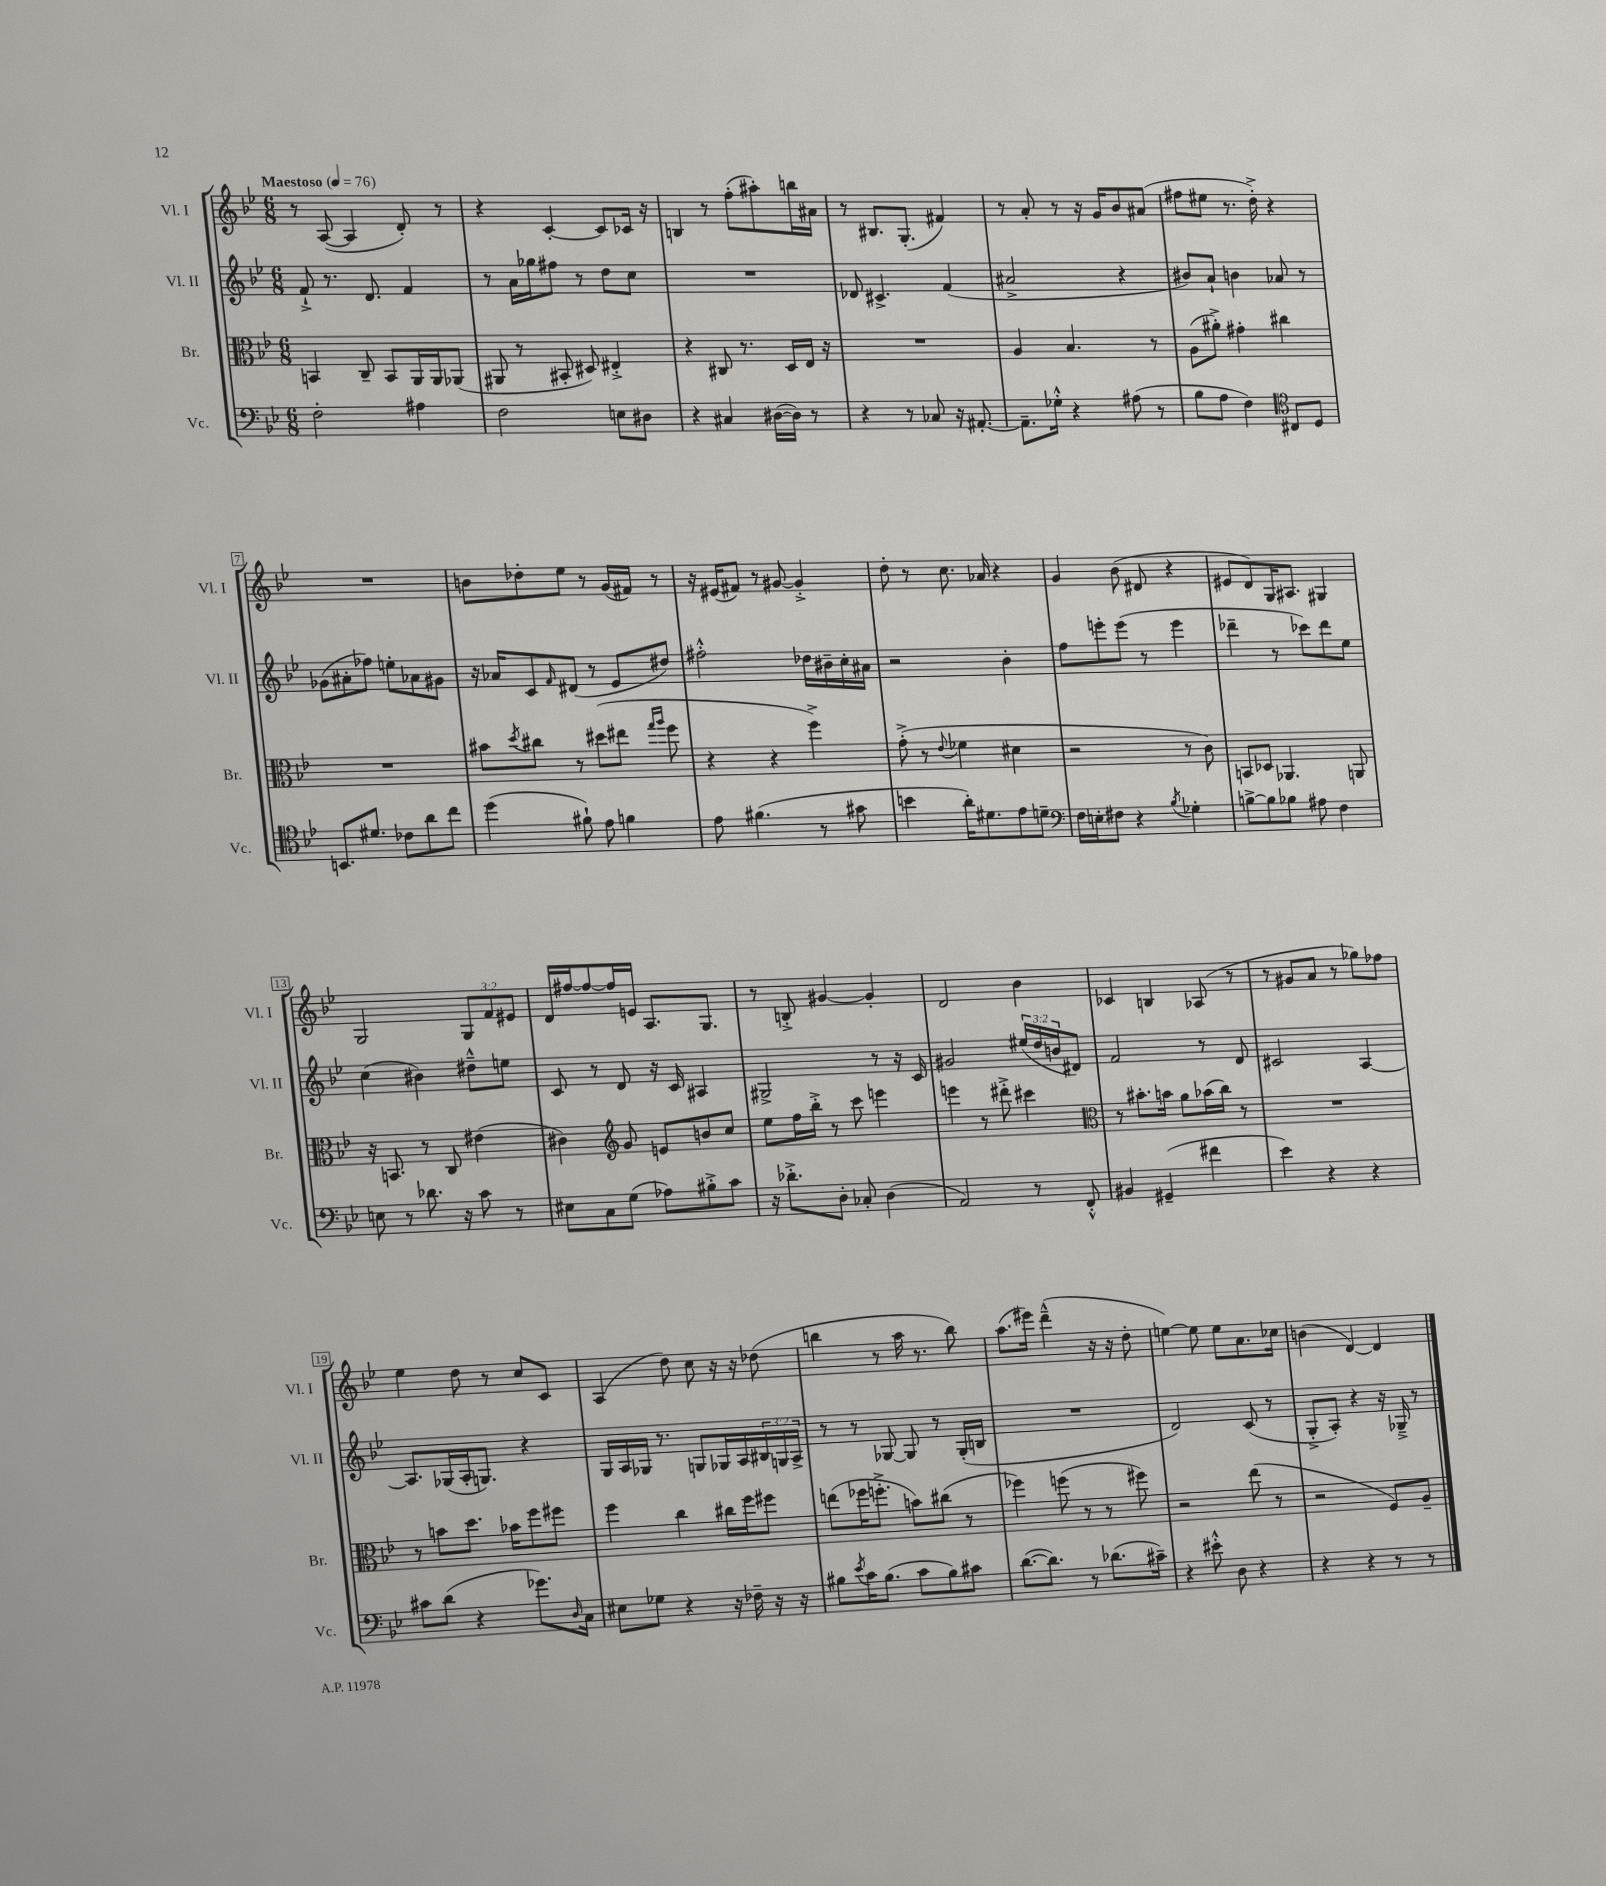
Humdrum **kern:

**kern	**kern	**kern	**kern
*staff4	*staff3	*staff2	*staff1
*clefF4	*clefC3	*clefG2	*clefG2
*k[b-e-]	*k[b-e-]	*k[b-e-]	*k[b-e-]
*M6/8	*M6/8	*M6/8	*M6/8
*MM76	*MM76	*MM76	*MM76
2F'\	4BB/	8f`^/	8r
.	.	8.r	([8A/
.	8C~/	.	4A/]
.	.	8.d/	.
.	8BB/L	.	.
4A#\	16AA/L	4f/	8d'/)
.	16AA/J	.	.
.	(8AA-/J	.	8r
=	=	=	=
2F\	8AA#/	8r	4r
.	8r	16a\LL	.
.	.	16gg-\J	.
.	8BB#'/	8ff#\J	[4c'/
.	8D#/)	8r	.
8E\L	4E#'^/	8dd\L	8c/]L
8D#\J	.	8cc\J	16c-/Jk
.	.	.	16r
=	=	=	=
4r	4r	2.r	4B/
4C#/	8C#/	.	8r
.	8.r	.	(8ff'\L
([16D#\LL	.	.	8aa#'\)
16D#\]JJ)	16D/LL	.	.
8r	16E-/JJ	.	16bb\L
.	16r	.	16a#\JJ
=	=	=	=
4r	2.r	8d-/	8r
.	.	4.c#^/	8.B#/L
8r	.	.	.
.	.	.	(8.G'/J
8C-/	.	.	.
16r	.	(4f/	4f#/)
[8.AA#'/	.	.	.
=	=	=	=
8.AA#~\]L	4A/	2a#^/	8r
.	.	.	8a'/
16G-'^^\Jk	.	.	.
4r	4.B-/	.	8r
.	.	.	16r
.	.	.	16g/LK
(8A#\	.	4r	8b-/
8r	8r	.	(8a#/J
=	=	=	=
8B-\L	(8A\L	8b#/L)	8ff#\L
8A\J	8a#'^\J)	8a`/J	8ee#\J
4F\)	4g#'\	4b\	8.r
.	.	.	16dd'^\)
*clefC4	*	*	*
8C#/L	4cc#\	8a-/	4r
8D/J	.	8r	.
=	=	=	=
8.BB/L	2.r	(8g-\L	2.r
.	.	8a#'\	.
8.d#/J	.	.	.
.	.	8ff-\J)	.
8c-\L	.	8ee'\L	.
8a\	.	8a-\	.
8cc\J	.	8g#\J	.
=	=	=	=
(4dd\	8b#\L	16r	8b\L
.	.	16a-/LK	.
.	8qdd/	.	.
.	8cc#\J	8c/	8dd-'\
.	.	16qqf/	.
8f#`\)	8r	(8d#/J	8ee-\J
8e-\	(8dd#\L	8r	8r
4f\	8ee#\J	8e-/L	(16g/LL
.	.	.	16f#/JJ)
.	16qqgg/LL	.	.
.	16qqaa/JJ	.	.
.	8ff\	8dd#/J)	8r
=	=	=	=
8e-\	4r	2ff#'^^\	16r
.	.	.	(16e#/LK
(4.f#\	.	.	8f#/J)
.	4r	.	8r
.	.	.	[8g#/
8r	4ff^\)	16dd-\LL	4g#'^/]
.	.	16b#~\	.
8g#\	.	16cc'\	.
.	.	16a#\JJ	.
=	=	=	=
4b\	(8g'^\	2r	8dd'\
.	8r	.	8r
.	8qqe-/	.	.
16a'\LK)	4f-\	.	8.cc\
8.d#\	.	.	.
.	.	.	16a-/
8e-\	4d#\	4b-'\	4r
8d~\J	.	.	.
=	=	=	=
*clefF4	*	*	*
16F\LL	2r	8ff\L	4g/
16E'\J	.	.	.
8F#\J	.	8eee'\	.
4r	.	(8eee\J	(8b-\
.	.	8r	8d#/
8qB-/	.	.	.
4G-'\	8r	4eee\	4r
.	8c\)	.	.
=	=	=	=
[8B^\L	8BB/L	4ddd-~\	8e#/L
8B\]	8D-/J	.	8d/)
8B-\J	4.AA-/	8r	16G/K
.	.	.	8.A#/J
8A#\	.	8ccc-\L)	.
4F\	.	8ddd-\	4G#/
.	8AA/	8ee-\J	.
=	=	=	=
8E\	16r	(4cc\	2G/
.	8.BB/	.	.
8r	.	.	.
8.d-\	8r	4b#\)	.
.	8C/	.	.
16r	.	.	.
8c\	(4e#\	8dd#~^^\L	12G/L
.	.	.	12f/
8r	.	8ee\J	.
.	.	.	12e#/J
=	=	=	=
8E#\L	4c#\)	8c/	16d/LL
.	.	.	[16ff#/J
8C\	.	8r	8ff#/_
*	*clefG2	*	*
(8G\J	8g/	8d/	16ff#/]L
.	.	.	16e/JJ
8A-\L)	8e/L	16r	8.A/L
.	.	16c/	.
8B#'^\	8b/	4A#/	.
.	.	.	8.G/J
8c\J	8cc/J	.	.
=	=	=	=
16r	8ee-\L	2G#^/	8r
8.d-'^\L	.	.	.
.	16ff\L	.	8B'^/
.	16bb-'^\JJ	.	.
8D'\J	8r	.	[4g#/
8C-'/	8ccc\	.	.
(4D\	4eee\	8r	4g#'/]
.	.	16r	.
.	.	16c/	.
=	=	=	=
2AA/)	4eee\	2g#/	2d/
.	8r	.	.
.	8ddd#'^\	.	.
8r	4ccc#\	(24ee#/LL	4b-\
.	.	24dd/	.
.	.	24b/J	.
8FF'^^/	.	8d#/J)	.
=	=	=	=
*	*clefC3	*	*
4BB#/	8r	2f/	4c-/
.	8.b#'\L	.	.
(4GG#~/	.	.	4B/
.	16b\Jk	.	.
.	8a\L	.	.
4f#\	(16b-\L	8r	(8A-/
.	16cc\JJ)	.	.
.	8r	8d/	8r
=	=	=	=
4e-\)	2.r	2c#/	8r
.	.	.	8g#/L
4r	.	.	8a/J
.	.	.	8r
4r	.	[4A/	8gg-\L)
.	.	.	8ff-\J
=	=	=	=
8c#\L	8r	8.A/]L	4ee-\
(8d\J	8b\L	.	.
.	.	(16G-/L	.
4r	8.dd\J	16A'/J	8dd\
.	.	8.G/J)	.
.	.	.	8r
.	16b-\LK	.	.
8.g-\L)	8ff\	4r	8cc/L
.	8ff#\J	.	8c/J
16qqD/	.	.	.
16C\Jk	.	.	.
=	=	=	=
8E#\L	4ff\	16G/LL	(4A/
.	.	16A/	.
8G-\J	.	16G-/JJ	.
.	.	8.r	.
4r	4cc\	.	8dd\)
.	.	8G/L	8cc\
16r	16cc#\LL	16G-/L	16r
16F-~\	16ff\J	16A/	16r
16r	8ff#\J	24B#/	(8dd-\
.	.	24G/	.
16r	.	.	.
.	.	24A^/JJ	.
=	=	=	=
8B#\L	(8ee\L	8r	4bb\
8qe-/	.	.	.
16c\K	16ff-\K	8r	.
(8.B#\J	8.ff'^\J	.	.
.	.	[8G-/	8r
8c\L	8b\L)	8G-/]	16aa\
.	.	.	8.r
8B#\)	(8cc#\J	8r	.
8c#\J	8r	(16G-'/LL	8bb\)
.	.	16B/JJ	.
=	=	=	=
([8.d\L	4ff-\)	2.r	(8.aa\L
8.d\]J)	.	.	16eee#\Jk)
.	(8ff\	.	(4ddd~^^\
8r	8r	.	.
(8.d-\L	8r	.	16r
.	.	.	16r
.	8ff#\)	.	8dd'\
16c#~\Jk)	.	.	.
=	=	=	=
4r	2r	2d/)	[4ee\)
8e#'^^\	.	.	8ee\]
8D\	.	.	8ee\L
4r	(8ee-\	(8c/	8.a\
.	8r	8r	.
.	.	.	16cc-\Jk
=	=	=	=
4r	2r	8G'^/L	(4b\
.	.	8A'/J)	.
4r	.	4r	[4d/)
8r	8F/L)	16r	4d/]
.	.	16G-~^/	.
8r	8A~/J	8r	.
==	==	==	==
*-	*-	*-	*-
